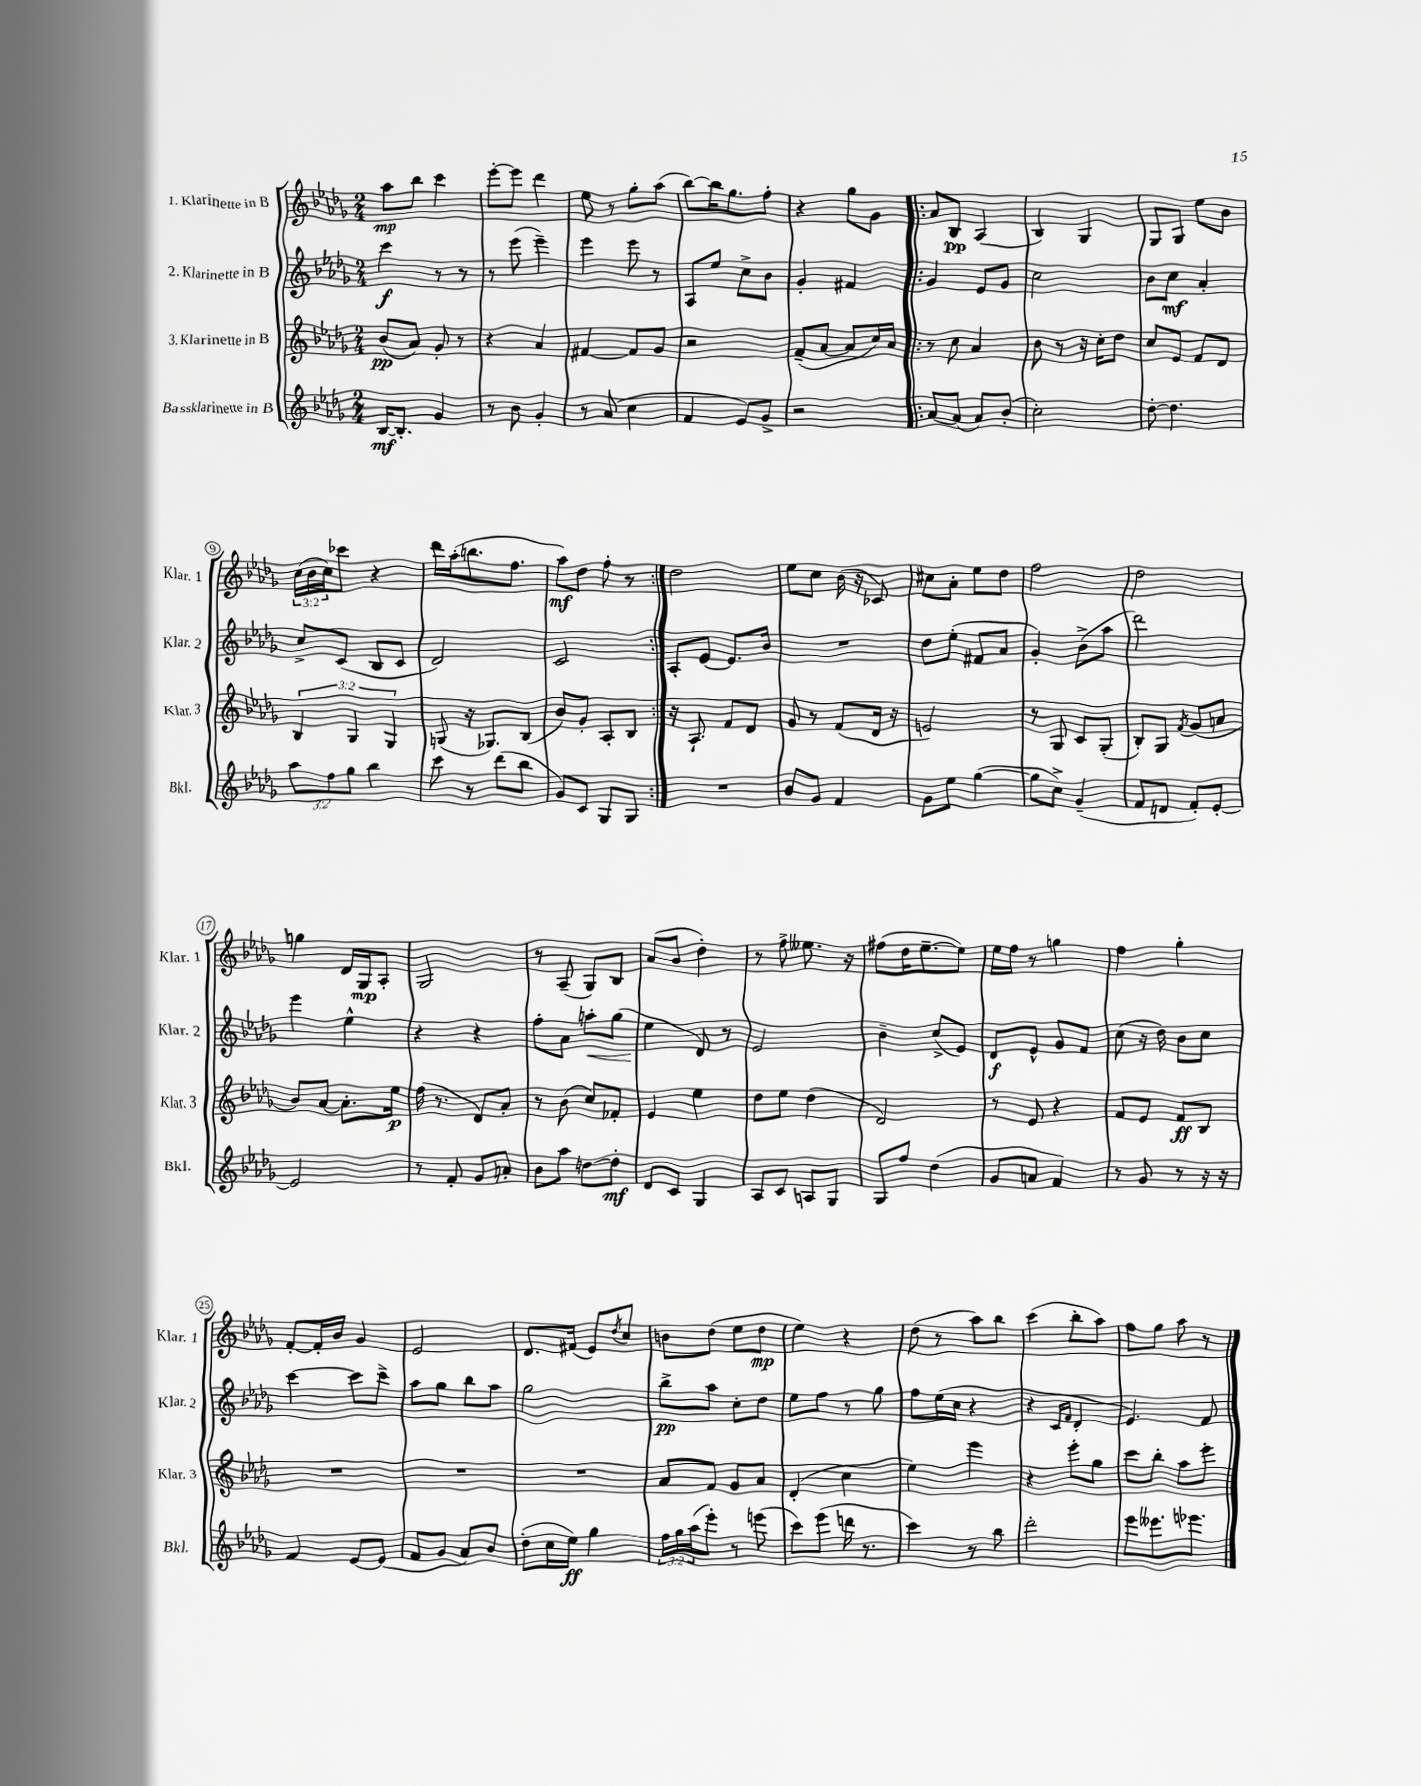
<<
\new StaffGroup <<
\new Staff = "s0" \with { instrumentName = "1. Klarinette in B" shortInstrumentName = "Klar. 1" } {
    \clef treble \key des \major \numericTimeSignature \time 2/4 \override Staff.TupletNumber.text = #tuplet-number::calc-fraction-text
    aes''8\mp bes''8 c'''4 |
    ees'''8~-. ees'''8 des'''4 |
    ees''8 r8 ges''8-. aes''8( |
    bes''8~) bes''16 ges''8. f''8-. |
    r4 ges''8 ges'8 |
    \repeat volta 2 { aes'8 bes8\pp aes4( |
    bes4) ges4 |
    ges8 ges8 ees''8 bes'8 |
    \tuplet 3/2 { c''16( bes'16 c''16) } ces'''8 r4 |
    des'''16 aes''16-.( b''8. f''8. |
    aes''8\mf) des''8 f''8-. r8 | }
    des''2 |
    ees''8 c''8 bes'16( r16 ces'8) |
    cis''8 aes'8-. ees''8 des''8 |
    f''2 |
    des''2 |
    g''4 des'16 ges16\mp aes8-. |
    ges2 |
    r8 aes8--( ges8) bes8 |
    aes'8( bes'8 des''4-.) |
    r8 f''8-> eeses''8. r16 |
    fis''8( des''16 ees''8.~-- ees''8) |
    ees''16 f''16 r8 g''4 |
    f''4 ges''4-. |
    f'8~-. f'16-. bes'16 ges'4 |
    ees'2 |
    des'8. fis'16( ees'8) \acciaccatura { des''8 } c''8 |
    b'8 des''8( ees''8 des''8\mp |
    ees''4) r4 |
    des''8( r8 aes''8) bes''8 |
    c'''4( bes''8-. aes''8) |
    f''8 ges''8 aes''8 r8 \bar "|." |
}
\new Staff = "s1" \with { instrumentName = "2. Klarinette in B" shortInstrumentName = "Klar. 2" } {
    \clef treble \key des \major \numericTimeSignature \time 2/4
    c'''4\f r8 r8 |
    r8 ees'''8( ees'''4--) |
    ees'''4 ees'''8 r8 |
    aes8 ees''8 c''8-> bes'8 |
    ges'4-. fis'4 |
    \repeat volta 2 { ges'4 ees'8 ges'8 |
    c''2 |
    bes'8 c''8\mf aes'4-. |
    c''8-> c'8( bes8 c'8 |
    des'2) |
    c'2 | }
    aes8-. ees'8~ ees'8. bes'16 |
    R2 |
    des''8 ees''8-.( fis'8 aes'8 |
    ges'4-.) bes'8->( aes''8 |
    des'''2) |
    ees'''4 ees''4-^ |
    r4 r4 |
    f''8-. aes'8 a''8-.\< ges''8( |
    ees''4\! des'8) r8 |
    ees'2 |
    bes'4-- c''8->( ees'8) |
    des'8\f ees'8-^ ges'8 f'8 |
    c''8( r16 des''16) bes'8 c''8 |
    c'''4~ c'''8 c'''8-> |
    aes''8 ges''8 bes''8 aes''8 |
    ges''2 |
    bes''8->\pp aes''8 c''8-. des''8 |
    ees''8 f''8 r8 ges''8 |
    f''8 ees''16( c''16 r4 |
    r4 \grace { c'16 f'16 } des'4-. |
    ees'4.) f'8 \bar "|." |
}
\new Staff = "s2" \with { instrumentName = "3. Klarinette in B" shortInstrumentName = "Klar. 3" } {
    \clef treble \key des \major \numericTimeSignature \time 2/4 \override Staff.TupletNumber.text = #tuplet-number::calc-fraction-text
    bes'8\pp( aes'8) ges'8-. r8 |
    r4 aes'4 |
    fis'4~ fis'8 ges'8 |
    r2 |
    f'8--( aes'8~ aes'8 c''16) aes'16 |
    \repeat volta 2 { r8 c''8 aes'4 |
    bes'8 r8 r16 c''16-. des''8 |
    c''8 ees'8 f'8 des'8 |
    \tuplet 3/2 { bes4 ges4 ges4 } |
    g8( r16 ges8.) bes8( |
    bes'8) ges'8-. aes8-. bes8 | }
    r16 aes8.-! f'8 des'8 |
    ges'8 r8 f'8( des'16 r16 |
    e'2) |
    r8 ges8 c'8 ges8-.( |
    bes8-.) ges8 \acciaccatura { f'8 } ges'8( a'8 |
    bes'8) aes'8~ aes'8.-. ees''16\p |
    f''16( r8. des'8) aes'8-. |
    r8 bes'8( c''8) fes'8-. |
    ees'4 ees''4 |
    des''8 ees''8 des''4( |
    des'2) |
    r8 ees'8 r4 |
    f'8 ees'8 f'8\ff bes8 |
    R2 |
    R2 |
    R2 |
    aes'8 f'8 ges'8 aes'8 |
    des'4-.( c''4 |
    ees''4) ees'''4 |
    r4 ees'''8-. ges''8 |
    c'''8 bes''8-. aes''8 ees'''8-. \bar "|." |
}
\new Staff = "s3" \with { instrumentName = "Bassklarinette in B" shortInstrumentName = "Bkl." } {
    \clef treble \key des \major \numericTimeSignature \time 2/4 \override Staff.TupletNumber.text = #tuplet-number::calc-fraction-text
    bes16~\mf bes8.-. ges'4 |
    r8 bes'8 ges'4-. |
    r8 aes'8( c''4 |
    f'4 ees'8) ges'8-> |
    r2 |
    \repeat volta 2 { aes'8~ aes'8( aes'8) bes'8-.( |
    c''2-.) |
    des''8~-. des''4. |
    \tuplet 3/2 { aes''8 f''8 ges''8 } bes''4 |
    c'''8 r8 des'''8( bes''8 |
    ges'8) c'8 ges8 ges8 | }
    R2 |
    bes'8 ges'8 f'4 |
    ges'8 ees''8 ges''4~( |
    ges''8 c''8->) ges'4--( |
    f'8 d'8 f'8-.) ees'8~-. |
    ees'2 |
    r8 f'8-. ges'8 a'8-. |
    bes'8 aes''8 d''8~ d''8-.\mf |
    des'8 c'8 ges4 |
    aes8 c'8 a8 ges8 |
    ges8 f''8 des''4( |
    ges'8 a'8 f'4) |
    r8 ges'8 r8 r16 r16 |
    f'4 ees'8~ ees'8( |
    f'8 ges'8 aes'8) bes'8 |
    des''8-.( c''16 ees''16\ff) ges''4 |
    \tuplet 3/2 { f''16 ges''16 aes''16( } ees'''8-.) r8 e'''8( |
    c'''8) ees'''8( d'''16 r8. |
    c'''4) r8 bes''8 |
    des'''2-. |
    ees'''8 eeses'''8. ees'''8. \bar "|." |
}
>>
>>
\layout { \context { \Score \override BarNumber.stencil = #(make-stencil-circler 0.1 0.3 ly:text-interface::print) } }
